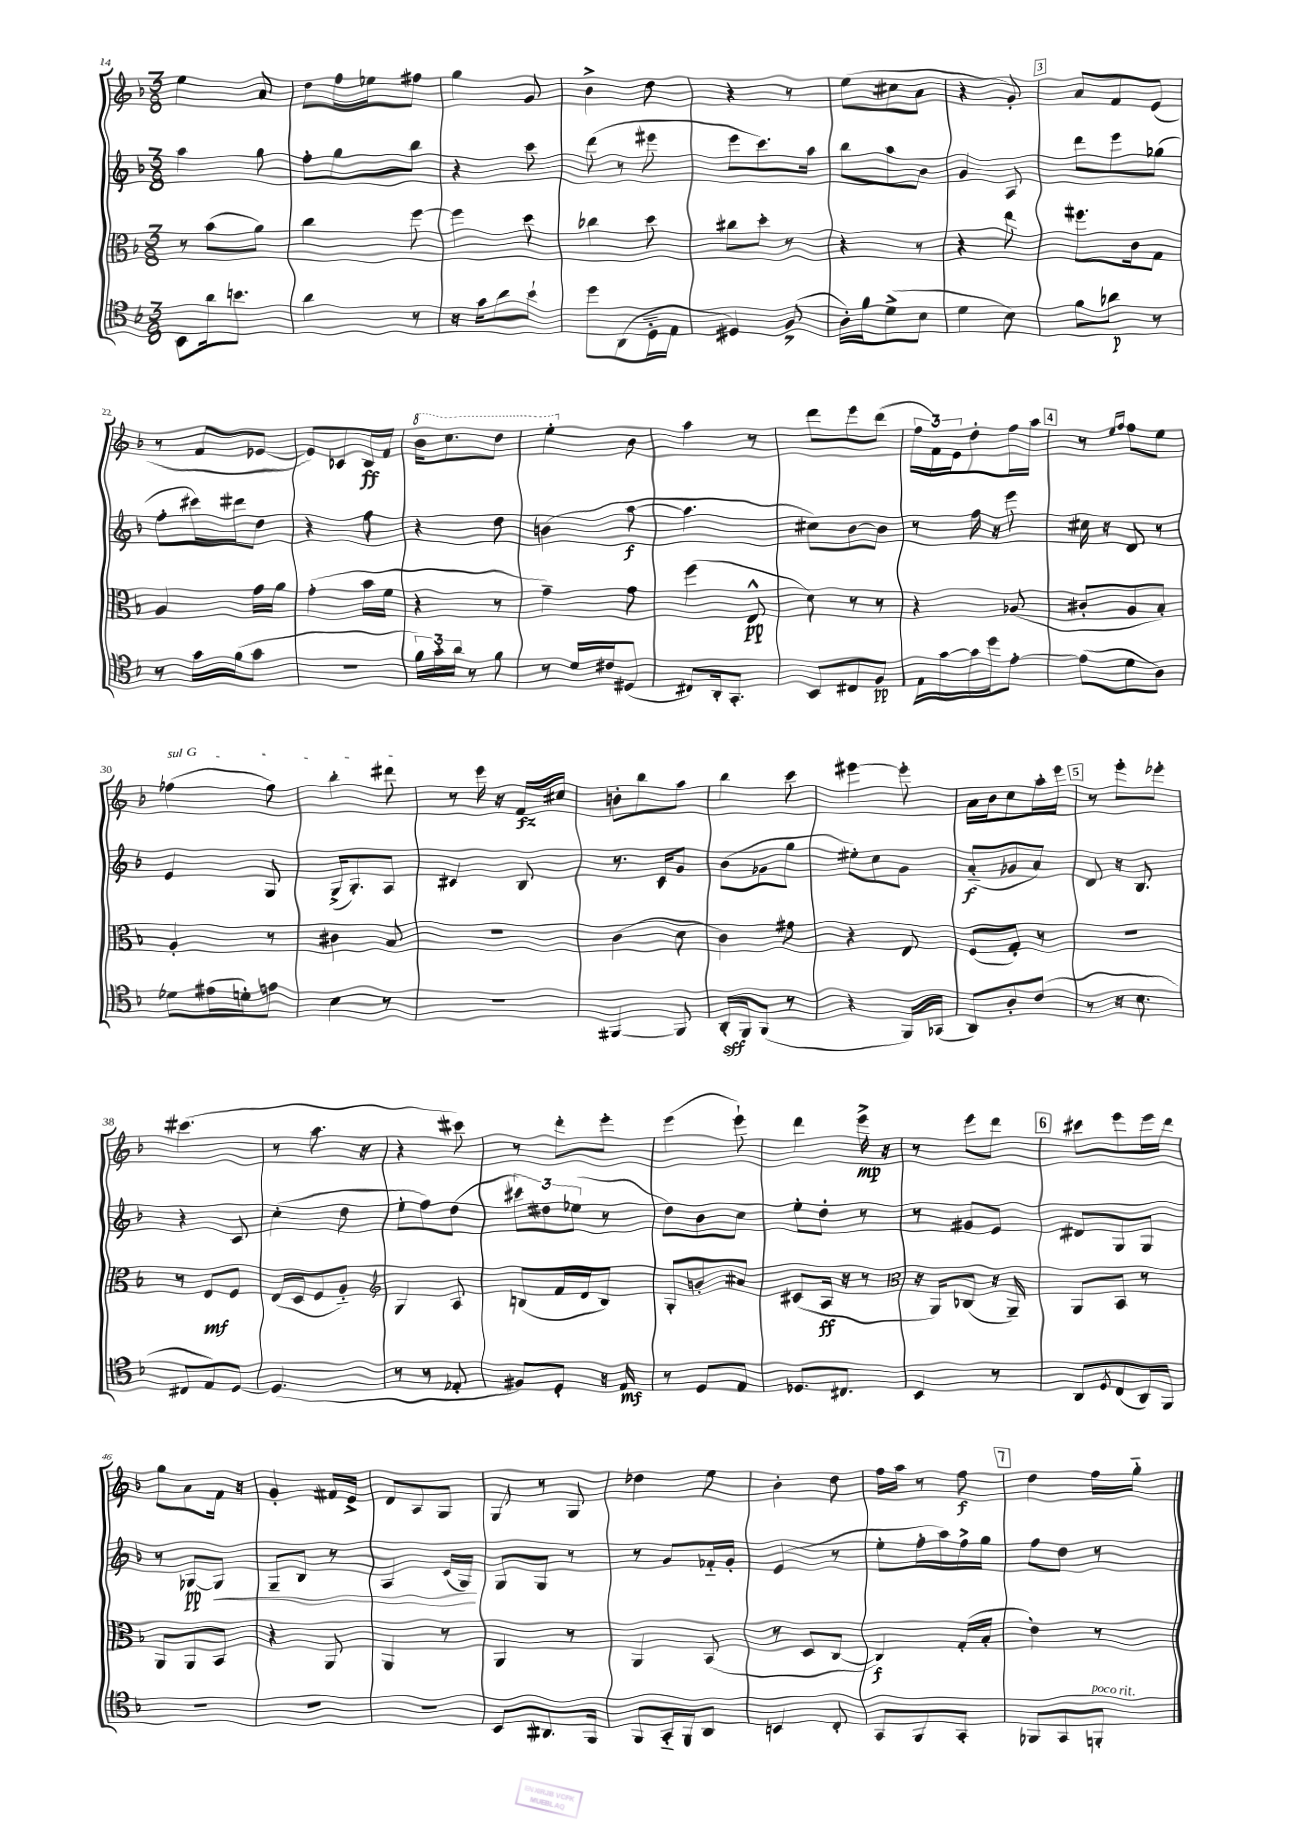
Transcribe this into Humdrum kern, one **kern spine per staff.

**kern	**dynam	**kern	**dynam	**kern	**dynam	**kern	**dynam
*part4	*part4	*part3	*part3	*part2	*part2	*part1	*part1
*staff4	*staff4	*staff3	*staff3	*staff2	*staff2	*staff1	*staff1
*clefC4	*	*clefC3	*	*clefG2	*	*clefG2	*
*k[b-]	*	*k[b-]	*	*k[b-]	*	*k[b-]	*
*M3/8	*	*M3/8	*	*M3/8	*	*M3/8	*
=14	=14	=14	=14	=14	=14	=14	=14
8BB-\L	.	8r	.	4aa\	.	4ee\	.
16a\k	.	(8b-\L	.	.	.	.	.
8.bn\J	.	.	.	.	.	.	.
.	.	8a\J)	.	8gg\	.	8a/	.
=15	=15	=15	=15	=15	=15	=15	=15
4a\	.	4cc\	.	8ff'\L	.	8dd\L	.
.	.	.	.	8gg\	.	16ff\L	.
.	.	.	.	.	.	16ee-X\J	.
8r	.	[8ff\	.	8bb-\J	.	8ff#X\J	.
=16	=16	=16	=16	=16	=16	=16	=16
16r	.	4ff\]	.	4r	.	4gg\	.
16g\KL	.	.	.	.	.	.	.
8a\	.	.	.	.	.	.	.
8b-`\J	.	8dd\	.	8ccc\	.	8g/	.
=17	=17	=17	=17	=17	=17	=17	=17
8dd\L	.	4cc-X\	.	(8ddd\	.	4b-^\	.
(8AA\	.	.	.	8r	.	.	.
16D\L	.	8dd\	.	8eee#X\	.	8dd\	.
16E\JJ	.	.	.	.	.	.	.
=18	=18	=18	=18	=18	=18	=18	=18
4D#X/)	.	8cc#X\L	.	8eee\L	.	4r	.
.	.	8dd'\J	.	8.ccc\)	.	.	.
(8F^/	.	8r	.	.	.	8r	.
.	.	.	.	16aa\Jk	.	.	.
=19	=19	=19	=19	=19	=19	=19	=19
16A'\LL)	.	4r	.	8bb-\L	.	(8ee\L	.
16f\J	.	.	.	.	.	.	.
(8d^\	.	.	.	8aa\	.	8cc#X\	.
8B-\J	.	8r	.	8b-\J	.	8a\J	.
=20	=20	=20	=20	=20	=20	=20	=20
4d\	.	4r	.	4g/	.	4r	.
8B-\)	.	8ee\	.	8A/	.	8g'/)	.
!!LO:REH:place=s1:t=3
=21	=21	=21	=21	=21	=21	=21	=21
8f\L	.	8.ff#X\L	.	8ddd\L	.	8a/L	.
8a-X\J	p	.	.	8eee\	.	8f/	.
.	.	16c\k	.	.	.	.	.
8r	.	8G\J	.	(8gg-X\J	.	(8e/J	.
!!LO:LB:g=z
=22	=22	=22	=22	=22	=22	=22	=22
8r	.	4A/	.	8ff'\L	.	8r	.
16g\LL	.	.	.	16ccc#X\L)	.	8f/L	.
(16f\J	.	.	.	16ddd#X\J	.	.	.
8g\J	.	16g\LL	.	8dd\J	.	[8e-X/J	.
.	.	16a\JJ	.	.	.	.	.
=23	=23	=23	=23	=23	=23	=23	=23
4.r	.	(4g'\	.	4r	.	8e-/L])	.
.	.	.	.	.	.	8c-X/	.
.	.	16b-\LL	.	8ff\	.	16B-/L	ff
.	.	16f\JJ	.	.	.	16f/JJ	.
=24	=24	=24	=24	=24	=24	=24	=24
*	*	*	*	*	*	*8va	*
24f\LL)	.	4r	.	4r	.	16bb-\KL	.
24g'\	.	.	.	.	.	.	.
.	.	.	.	.	.	8.ccc\	.
24a\JJ	.	.	.	.	.	.	.
8r	.	.	.	.	.	.	.
8f\	.	8r	.	8dd\	.	8ddd\J	.
=25	=25	=25	=25	=25	=25	=25	=25
8r	.	4g~\)	.	(4bn\	.	4eee'\	.
16d/LL	.	.	.	.	.	.	.
16c#X/J	.	.	.	.	.	.	.
*	*	*	*	*	*	*X8va	*
(8D#X/J	.	8g\	.	[8aa\	f	8b-\	.
=26	=26	=26	=26	=26	=26	=26	=26
8C#X/L)	.	(4ff\	.	4.aa\]	.	4aa\	.
16AA'/k	.	.	.	.	.	.	.
8.GG'/J	.	.	.	.	.	.	.
.	.	8E^^/	pp	.	.	8r	.
=27	=27	=27	=27	=27	=27	=27	=27
8BB-/L	.	8d\)	.	8cc#X\L)	.	8ddd\L	.
8C#X/	.	8r	.	[8b-\	.	8eee\	.
8F/J	pp	8r	.	8b-\J]	.	(8ddd\J	.
=28	=28	=28	=28	=28	=28	=28	=28
16E\LL	.	4r	.	8r	.	24ff\LL	.
.	.	.	.	.	.	24f\)	.
[16g\	.	.	.	.	.	.	.
.	.	.	.	.	.	24e\J	.
16g\]	.	.	.	16ff\	.	8dd'\	.
16dd\J	.	.	.	16r	.	.	.
[8e'\J	.	(8A-X/	.	8eee\	.	16ff\L	.
.	.	.	.	.	.	16aa\JJ	.
!!LO:REH:place=s1:t=4
=29	=29	=29	=29	=29	=29	=29	=29
(8e\L]	.	8c#X'/L	.	16cc#X\	.	8r	.
.	.	.	.	16r	.	.	.
.	.	.	.	.	.	16qqee/LL	.
.	.	.	.	.	.	16qqff/JJ	.
8d\	.	8A/	.	8d/	.	8ff\L	.
8A\J)	.	8B-'/J)	.	8r	.	8ee\J	.
!!LO:LB:g=z
=30	=30	=30	=30	=30	=30	=30	=30
!	!	!	!	!	!	!LO:TX:a:i:t=sul G	!
8d-X\L	.	4A'/	.	4e/	.	(4ff-X\	.
(16e#X\L	.	.	.	.	.	.	.
16dn'\J)	.	.	.	.	.	.	.
8en\J	.	8r	.	8G/	.	8gg\)	.
=31	=31	=31	=31	=31	=31	=31	=31
4B-\	.	4c#X\	.	(16G^/KL	.	4bb-'\	.
.	.	.	.	8.G'/)	.	.	.
8r	.	8B-/	.	8A/J	.	8ddd#X\	.
=32	=32	=32	=32	=32	=32	=32	=32
4.r	.	4.r	.	4c#X/	.	8r	.
.	.	.	.	.	.	16eee\	.
.	.	.	.	.	.	16r	.
.	.	.	.	8B-/	.	16f/LL	fz
.	.	.	.	.	.	16cc#X/JJ	.
=33	=33	=33	=33	=33	=33	=33	=33
[4FF#X/	.	(4c\	.	8.r	.	8bn'\L	.
.	.	.	.	.	.	8bb-\	.
.	.	.	.	16c/KL	.	.	.
8FF#/]	.	8d\	.	8g/J	.	8aa\J	.
=34	=34	=34	=34	=34	=34	=34	=34
16AA'/LL	sff	4c\)	.	(8b-\L	.	4bb-\	.
16FF/J	.	.	.	.	.	.	.
(8FF/J	.	.	.	8g-X\	.	.	.
8r	.	8g#X\	.	8gg\J	.	8ccc\	.
=35	=35	=35	=35	=35	=35	=35	=35
4r	.	4r	.	8ee#X'\L)	.	[4eee#X\	.
.	.	.	.	8cc\	.	.	.
16FF/LL)	.	8E/	.	8g\J	.	8eee#'\]	.
(16GG-X/JJ	.	.	.	.	.	.	.
=36	=36	=36	=36	=36	=36	=36	=36
8AA/L)	.	(8F/L	.	(8a/L	f	16a\LL	.
.	.	.	.	.	.	16b-\J	.
8A'/	.	8G'/J)	.	8g-X/	.	8cc\	.
(8c/J	.	8r	.	8a/J)	.	16aa'\L	.
.	.	.	.	.	.	16eee\JJ	.
!!LO:REH:place=s1:t=5
=37	=37	=37	=37	=37	=37	=37	=37
8r	.	4.r	.	8d/	.	8r	.
16r	.	.	.	16r	.	8eee'\L	.
8.B-\	.	.	.	8.B-/	.	.	.
.	.	.	.	.	.	8eee-X'\J	.
!!LO:LB:g=z
=38	=38	=38	=38	=38	=38	=38	=38
8C#X/L	.	8r	.	4r	.	(4.ccc#X\	.
8E/)	.	8E/L	mf	.	.	.	.
[8D/J	.	8F/J	.	8c/	.	.	.
=39	=39	=39	=39	=39	=39	=39	=39
(4.D/]	.	(16E/LL	.	(4cc'\	.	8r	.
.	.	16D/J	.	.	.	.	.
.	.	8F/	.	.	.	8.aa\	.
.	.	8A/J)	.	8dd\	.	.	.
.	.	.	.	.	.	16r	.
=40	=40	=40	=40	=40	=40	=40	=40
*	*	*clefG2	*	*	*	*	*
8r	.	4G/	.	8ee'\L	.	4r	.
8r	.	.	.	8ff\)	.	.	.
8E-X'/	.	8A/	.	(8dd\J	.	8ccc#X\)	.
=41	=41	=41	=41	=41	=41	=41	=41
8F#X/L)	.	(8Bn/L	.	12ccc#X\L)	.	8r	.
.	.	.	.	12dd#X\	.	.	.
8D'/J	.	16f/L	.	.	.	8ddd'\L	.
.	.	.	.	(12ee-X\J	.	.	.
.	.	16d/J	.	.	.	.	.
16r	.	8B/J)	.	8r	.	8eee'\J	.
16E/	mf	.	.	.	.	.	.
=42	=42	=42	=42	=42	=42	=42	=42
8r	.	8G'/L	.	8dd\L)	.	(4eee\	.
8D/L	.	8bn'/	.	8b-\	.	.	.
8E/J	.	8a#X/J	.	8cc\J	.	8eee`\)	.
=43	=43	=43	=43	=43	=43	=43	=43
8.D-X/L	.	(8c#X/L	.	8ee'\L	.	4ddd\	.
.	.	16A/Jk	ff	8dd'\J	.	.	.
8.C#X/J	.	16r	.	.	.	.	.
.	.	8r	.	8r	.	16eee^\	mp
.	.	.	.	.	.	16r	.
=44	=44	=44	=44	=44	=44	=44	=44
*	*	*clefC3	*	*	*	*	*
4BB-/	.	16r	.	8r	.	8r	.
.	.	16AA/KL)	.	.	.	.	.
.	.	(8C-X/J	.	8g#X/L	.	8eee\L	.
8r	.	16r	.	8e/J	.	8ddd\J	.
.	.	16AA~/)	.	.	.	.	.
!!LO:REH:place=s1:t=6
=45	=45	=45	=45	=45	=45	=45	=45
8AA/L	.	8AA/L	.	8d#X/L	.	8ccc#X\L	.
8qD/	.	.	.	.	.	.	.
(8C/	.	8BB-/J	.	8G/	.	8eee\	.
16AA/L)	.	8r	.	8G/J	.	16eee\L	.
16FF/JJ	.	.	.	.	.	16ddd\JJ	.
!!LO:LB:g=z
=46	=46	=46	=46	=46	=46	=46	=46
4.r	.	8AA/L	.	8r	.	8gg\L	.
.	.	8AA/	.	[8G-X/L	pp	8a\	.
!	!	!	!	!	!LO:HP:b	!	!
.	.	8BB-/J	.	8G-/J]	<	16f\Jk	.
.	.	.	.	.	.	16r	.
=47	=47	=47	=47	=47	=47	=47	=47
4.r	.	4r	.	8G~/L	.	4g'/	.
.	.	.	.	8B-/J	.	.	.
.	.	8AA/	.	8r	.	16f#X/LL	.
.	.	.	.	.	.	16e^/JJ	.
=48	=48	=48	=48	=48	=48	=48	=48
4.r	.	4AA/	.	4A/	.	8d/L	.
.	.	.	.	.	.	8A/	.
.	.	8r	.	(16c/LL	.	8G/J	.
.	.	.	.	16G/JJ)	.	.	.
.	.	.	.	.	[	.	.
=49	=49	=49	=49	=49	=49	=49	=49
8BB-/L	.	4AA/	.	8G/L	.	8G/	.
8.AA#X/	.	.	.	8G/J	.	8r	.
.	.	8r	.	8r	.	8G/	.
16FF/Jk	.	.	.	.	.	.	.
=50	=50	=50	=50	=50	=50	=50	=50
8FF/L	.	4AA/	.	8r	.	4dd-X\	.
16GG/L	.	.	.	8g/L	.	.	.
16FF/J	.	.	.	.	.	.	.
8AA/J	.	(8BB-/	.	16f-X/L	.	8ee\	.
.	.	.	.	16g'/JJ	.	.	.
=51	=51	=51	=51	=51	=51	=51	=51
4BBn/	.	8r	.	(4e/	.	4b-'\	.
.	.	8D/L	.	.	.	.	.
8C'/	.	[8C/J	.	8r	.	8dd\	.
=52	=52	=52	=52	=52	=52	=52	=52
8GG/L	.	4C/])	f	8ee'\L	.	16ff\LL	.
.	.	.	.	.	.	16aa\JJ	.
8FF/	.	.	.	16ff'\L	.	8r	.
.	.	.	.	16aa\)	.	.	.
8GG'/J	.	(16G'/LL	.	16ff^\	.	8ff\	f
.	.	16B-'/JJ	.	16gg\JJ	.	.	.
!!LO:REH:place=s1:t=7
=53	=53	=53	=53	=53	=53	=53	=53
8FF-X/L	.	4e'\)	.	8ff\L	.	4dd\	.
8GG/	.	.	.	8dd\J	.	.	.
!LO:TX:a:i:t=poco rit.	!	!	!	!	!	!	!
8FFn'/J	.	8r	.	8r	.	16ff\LL	.
.	.	.	.	.	.	16gg\JJ	.
==	==	==	==	==	==	==	==
*-	*-	*-	*-	*-	*-	*-	*-
